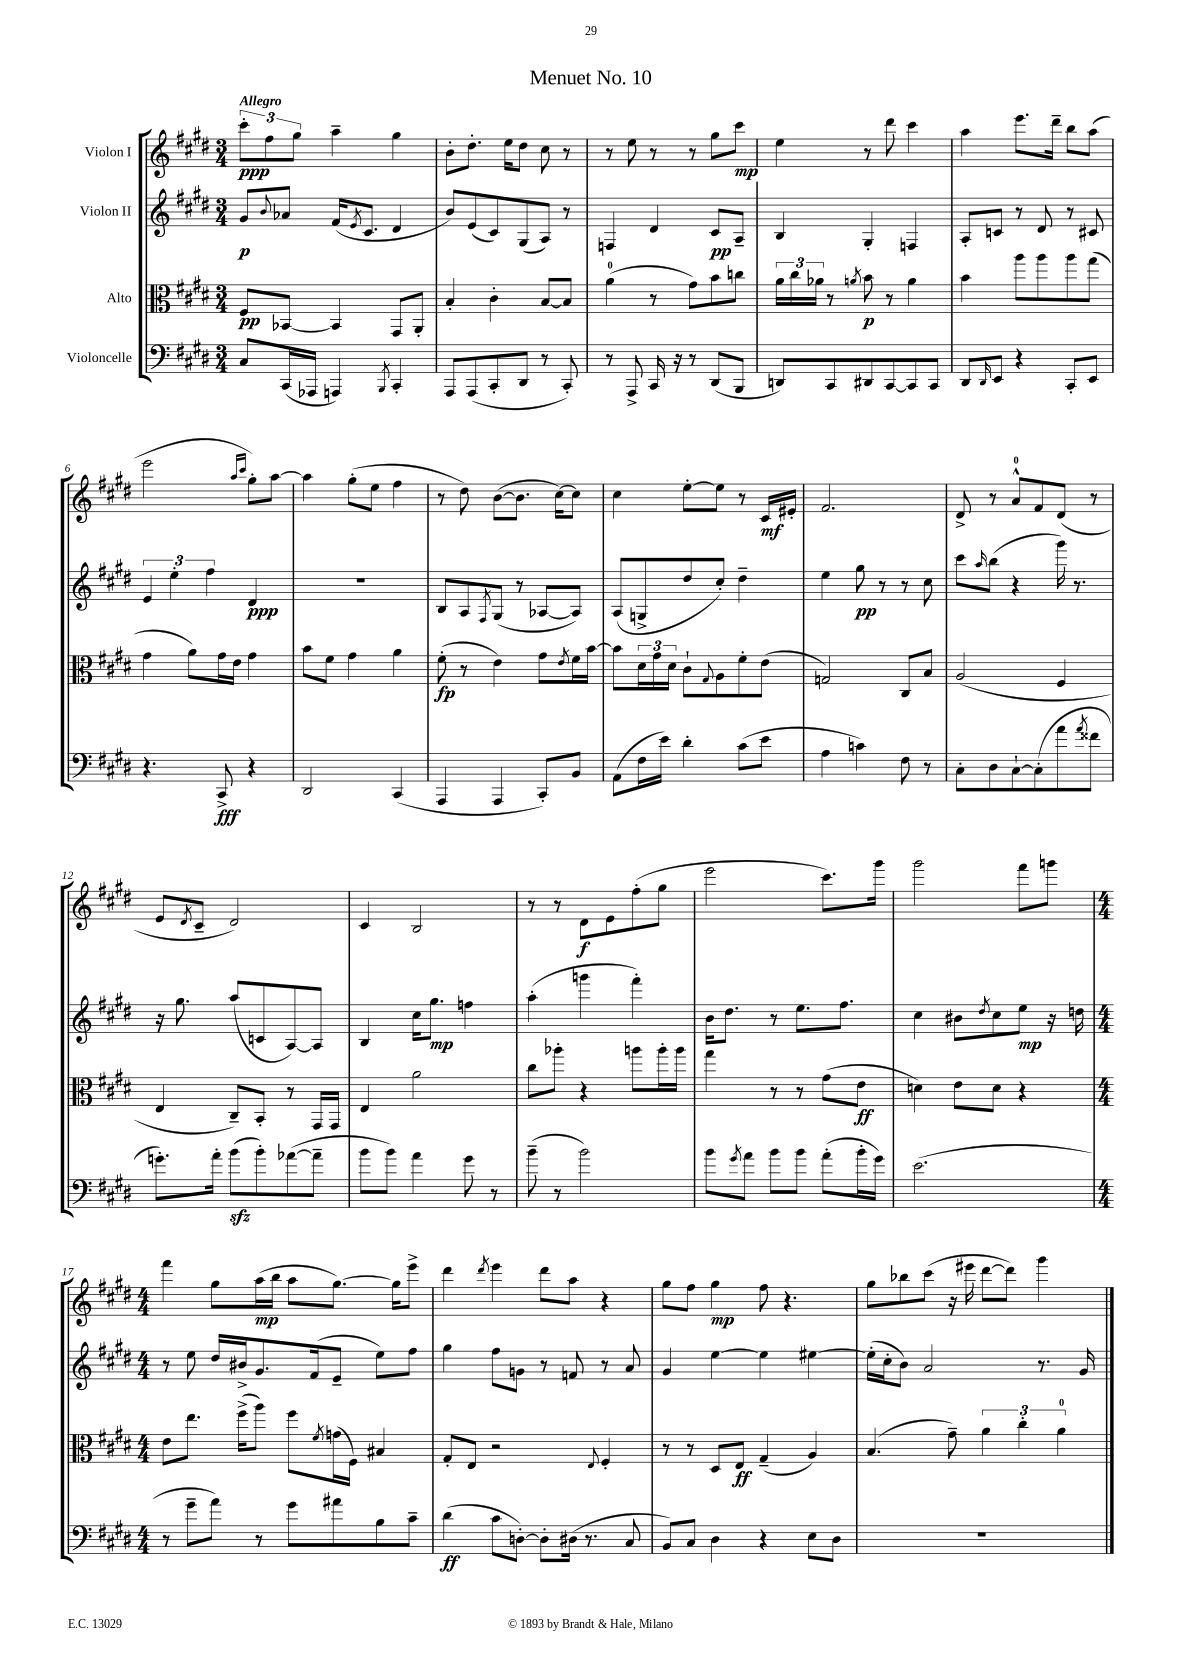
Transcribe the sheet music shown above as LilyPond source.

\header { title = "Menuet No. 10" }
<<
\new StaffGroup <<
\new Staff = "s0" \with { instrumentName = "Violon I" } {
    \clef treble \key e \major \numericTimeSignature \time 3/4 \tempo "Allegro"
    \tuplet 3/2 { cis'''8-.\ppp fis''8 gis''8 } a''4-- gis''4 |
    b'8-. dis''8.-. e''16 dis''8 cis''8 r8 |
    r8 e''8 r8 r8 gis''8 cis'''8\mp |
    e''4 r8 dis'''8 cis'''4 |
    a''4 e'''8. dis'''16-- b''8 a''8( |
    e'''2 \grace { a''16 cis'''16 } gis''8-.) a''8~ |
    a''4 gis''8-.( e''8 fis''4 |
    r8 dis''8) b'8~( b'8. cis''16~) cis''8 |
    cis''4 e''8~-. e''8 r8 cis'16\mf eis'16-. |
    fis'2. |
    dis'8-> r8 a'8-0-^ fis'8 dis'8( r8 |
    e'8 \acciaccatura { dis'8 } cis'8-- dis'2) |
    cis'4 b2 |
    r8 r8 dis'8\f e'8 fis''8-.( gis''8 |
    e'''2 cis'''8.) gis'''16 |
    gis'''2 fis'''8 g'''8 |
    \numericTimeSignature \time 4/4 fis'''4 gis''8 a''16\mp( b''16 a''8 gis''8.~) gis''16 e'''8-> |
    dis'''4 \acciaccatura { dis'''8 } e'''4 dis'''8 a''8 r4 |
    gis''8 fis''8 gis''4\mp fis''8 r4. |
    gis''8 bes''8 cis'''8( r16 eis'''16 dis'''8~ dis'''8) gis'''4 \bar "|." |
}
\new Staff = "s1" \with { instrumentName = "Violon II" } {
    \clef treble \key e \major \numericTimeSignature \time 3/4
    gis'8\p \appoggiatura { b'8 } aes'8 fis'16( \acciaccatura { e'8 } cis'8. dis'4 |
    b'8) e'8( cis'8) gis8( a8) r8 |
    f4 dis'4 cis'8\pp a8-- |
    b4 gis4-. f4 |
    a8-. c'8 r8 dis'8 r8 cis'8 |
    \tuplet 3/2 { e'4 e''4-. fis''4 } dis'4\ppp |
    R2. |
    b8 a8 \acciaccatura { fis8 } gis8( r8 aes8~ aes8) |
    a8( g8-> dis''8 cis''8-.) dis''4-- |
    e''4 gis''8\pp r8 r8 cis''8 |
    cis'''8 \grace { a''16 } b''8( r4 gis'''16) r8. |
    r16 gis''8. a''8( c'8 a8~) a8 |
    b4 cis''16 gis''8.\mp f''4 |
    a''4-.( g'''4 fis'''4-.) |
    b'16 dis''8. r8 e''8. fis''8. |
    cis''4 bis'8 \acciaccatura { dis''8 } cis''8 e''8\mp r16 d''16 |
    \numericTimeSignature \time 4/4 r8 e''8 dis''16 bis'16-> gis'8. fis'16( e'8-- e''8) fis''8 |
    gis''4 fis''8 g'8 r8 f'8 r8 a'8 |
    gis'4 e''4~ e''4 eis''4~ |
    eis''16-.( cis''16-. b'8) a'2 r8. gis'16 \bar "|." |
}
\new Staff = "s2" \with { instrumentName = "Alto" } {
    \clef alto \key e \major \numericTimeSignature \time 3/4
    fis8\pp bes,8~ bes,4 gis,8 a,8-. |
    b4-. cis'4-. b8~ b8 |
    a'4-0( r8 gis'8) b'8 c''8 |
    \tuplet 3/2 { a'16 cis''16 aes'16 } r8 \acciaccatura { a'8 } b'8\p r8 a'4 |
    b'4 a''8 a''8 a''8 gis''8( |
    gis'4 a'8) gis'16 e'16 gis'4 |
    b'8 fis'8 gis'4 a'4 |
    fis'8-.\fp( r8 e'4) gis'8 \acciaccatura { e'8 } fis'16 b'16~ |
    b'8 \tuplet 3/2 { dis'16 gis'16 dis'16 } cis'8-! \appoggiatura { gis8 } a8 fis'8-. e'8( |
    g2) cis8 b8 |
    a2( fis4 |
    e4 cis8--) b,8-. r8 gis,16 gis,16 |
    e4 a'2 |
    cis''8 aes''8-. r4 a''8 a''16-. a''16 |
    gis''4 r8 r8 gis'8( e'8\ff |
    d'4) e'8 d'8 r4 |
    \numericTimeSignature \time 4/4 e'8 e''8. fis''16->( a''8) fis''8 \acciaccatura { fis'8 } g'16( fis16) bis4 |
    gis8-. e8 r2 \appoggiatura { e8 } fis4-. |
    r8 r8 dis8 e8\ff gis4--( a4) |
    b4.( gis'8--) \tuplet 3/2 { a'4 cis''4-. a'4-0 } \bar "|." |
}
\new Staff = "s3" \with { instrumentName = "Violoncelle" } {
    \clef bass \key e \major \numericTimeSignature \time 3/4
    cis8 cis,16( aes,,16 a,,4) \acciaccatura { b,,8 } cis,4-. |
    a,,8 a,,8( cis,8-. dis,8 r8 cis,8-.) |
    r8 a,,8-> cis,16 r16 r8 dis,8( b,,8 |
    d,8) cis,8 dis,8 cis,8~ cis,8 cis,8 |
    dis,8 \grace { dis,16 } e,8 r4 cis,8-. e,8 |
    r4. cis,8->\fff r4 |
    dis,2 cis,4( |
    a,,4 a,,4 cis,8-.) b,8 |
    a,8( fis16 e'16) dis'4-. cis'8( e'8 |
    a4 c'4) fis8 r8 |
    cis8-. dis8 cis8~-! cis8-.( a'8 \acciaccatura { a'8 } fisis'8 |
    g'8.-.) a'16-. b'8\sfz( b'8-.) aes'8~( aes'8-- |
    b'8 b'8) a'4 gis'8 r8 |
    b'8--( r8 b'2) |
    b'8 \acciaccatura { gis'8 } a'8 b'8 b'8 a'8-.( b'16-. gis'16) |
    e'2.( |
    \numericTimeSignature \time 4/4 r8 gis'8-- a'8) r8 gis'8 ais'8 b8 cis'8-- |
    dis'4\ff( cis'8 d8~-.) d8-. dis16( r8. cis8 |
    b,8) cis8 dis4 r4 e8 dis8 |
    R1 \bar "|." |
}
>>
>>
